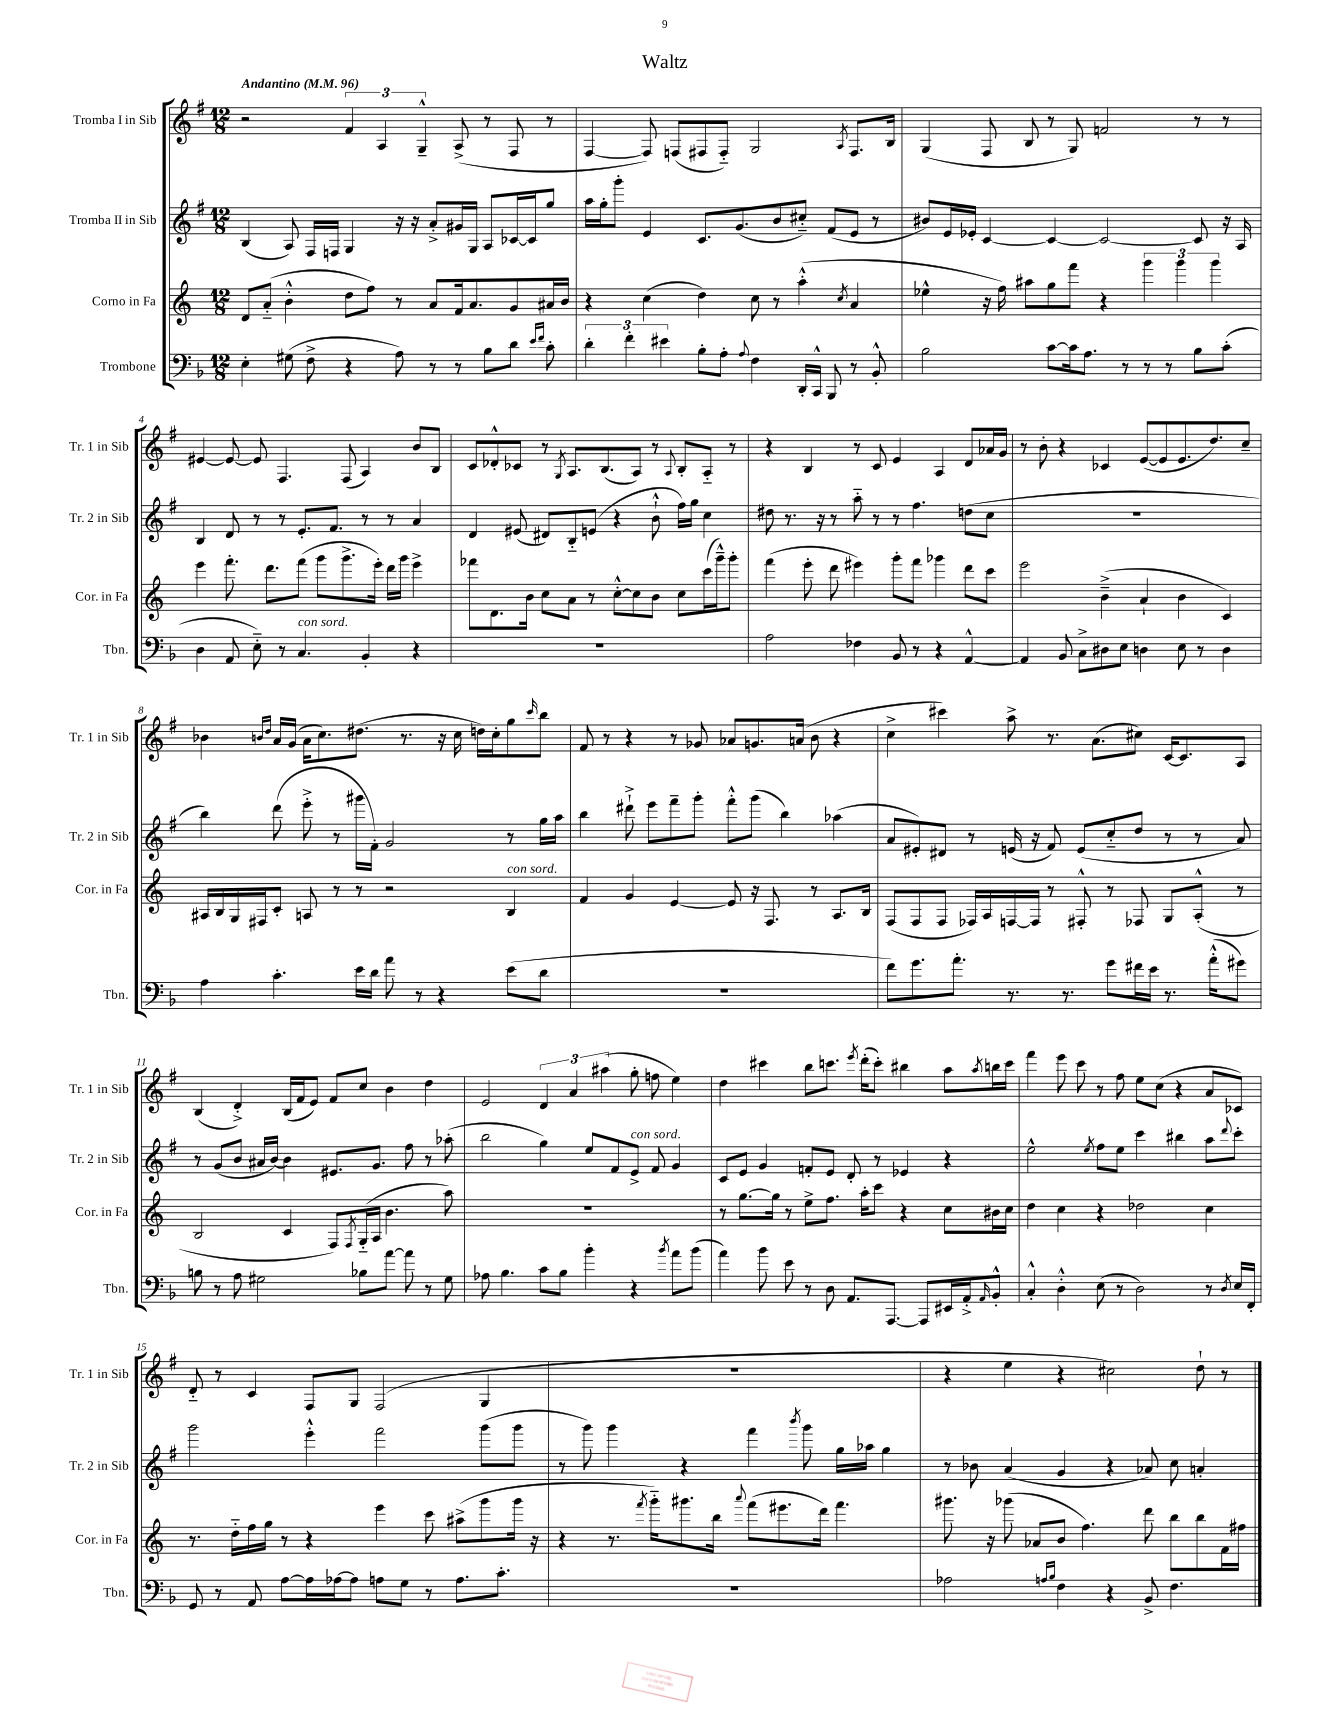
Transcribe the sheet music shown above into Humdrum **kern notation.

**kern	**kern	**kern	**kern
*part4	*part3	*part2	*part1
*staff4	*staff3	*staff2	*staff1
*I"Trombone	*I"Corno in Fa	*I"Tromba II in Sib	*I"Tromba I in Sib
*I'Tbn.	*I'Cor. in Fa	*I'Tr. 2 in Sib	*I'Tr. 1 in Sib
*clefF4	*clefG2	*clefG2	*clefG2
*k[b-]	*k[]	*k[f#]	*k[f#]
*M12/8	*M12/8	*M12/8	*M12/8
*MM96	*MM96	*MM96	*MM96
=1	=1	=1	=1
!	!	!	!LO:TX:a:B:t=Andantino
4E'\	8d/L	(4B/	2r
.	(8a/J	.	.
(8G#X\	4b'^^\	8A/)	.
8F^\	.	16F#/LL	.
.	.	16Fn/JJ	.
4r	8dd\L	4G/	6f#/
.	8ff\J)	.	.
.	.	.	6A/
8A\)	8r	16r	.
.	.	16r	.
.	.	.	6G~^^/
8r	8a/L	8a'^/L	.
8r	16f/k	16g#X/L	(8A^/
.	8.a/	16G/JJ	.
8B-\L	.	8A/L	8r
8d\J	8g/	[16c-X/L	8F#/
.	.	16c-/J]	.
16qqe/LL	.	.	.
16qqf/JJ	.	.	.
8c'\	16a#X/L	8gg/J	8r
.	16b/JJ	.	.
=2	=2	=2	=2
6d'\	4r	16aa\LL	[4F#/
.	.	16gg'\J	.
.	.	8ggg'\J	.
6f'\	.	.	.
.	(4cc\	4e/	8F#/])
6e#X\	.	.	.
.	.	.	(8Fn/L
8B-'\L	4dd\)	8.c/L	8F#X/
8A'\J	.	.	8F#/J)
.	.	(8.g/	.
8qqA/	.	.	.
4F\	8cc\	.	2G/
.	8r	8b/	.
16DD'/LL	(4aa'^^\	8cc#X/J)	.
16CC^^/JJ	.	.	.
8BBB-/	.	(8f#/L	.
.	8qcc/	.	8qA/
8r	4a/	8e/J	8.F#/L
8BB-'^^/	.	8r	.
.	.	.	16B/Jk
=3	=3	=3	=3
2B-\	4ee-X^^\	8b#X/L)	(4G/
.	.	16e/L	.
.	.	16e-X'/JJ	.
.	16r	[4c/	8F#/
.	16ff\)	.	.
.	8aa#X\L	.	8B/
[8c\L	8gg\	4c/_	8r
16c\k]	8fff\J	.	8G/)
8.A\J	.	.	.
.	4r	2c/_	2fn/
8r	.	.	.
8r	6ggg\	.	.
8r	.	.	.
.	6ggg\	.	.
8B-\L	.	8c/]	8r
.	6ggg\	.	.
(8c'\J	.	16r	8r
.	.	16A/	.
!!LO:LB:g=z
=4	=4	=4	=4
4D\	4eee\	4B/	[4e#X/
8AA/	8.fff'\	8d/	8e#/_
8E\)	.	8r	8e#/]
.	8.ddd\L	.	.
8r	.	8r	4.F#/
!LO:TX:a:i:t=con sord.	!	!	!
4.C/	(8fff\J	8.e'/L	.
.	8ggg\L	.	.
.	.	8.f#/J	.
.	8.ggg^\	.	(8F#/
4BB-'/	.	8r	4A/)
.	16eee'\Jk)	.	.
.	16ddd\LL	8r	.
.	16ggg\JJ	.	.
4r	4eee^\	4a/	8b/L
.	.	.	8B/J
=5	=5	=5	=5
1.r	8fff-X\L	4d/	8c/L
.	8.d\	.	8d-X'^^/
.	.	(8e#X/	8c-X/J
.	16b\Jk	.	.
.	8cc\L	8d#X/L)	8r
.	.	.	8qG/
.	8a\J	8B/	8.A/L
.	8r	(8en/J	.
.	.	.	(8.B/
.	[8cc'^^\L	4r	.
.	8cc\]	.	8A/J)
.	8b\J	8b`^^\	8r
.	.	.	8qqA/
.	8cc\L	16ff#\LL)	8B'/L
.	.	16gg\JJ	.
.	(16ccc\L	4cc\	8A/J
.	16ggg~^^\J)	.	.
.	8ggg'\J	.	8r
=6	=6	=6	=6
2A\	(4fff\	8dd#X\	4r
.	.	8.r	.
.	8eee'\	.	4B/
.	.	16r	.
.	8ddd\	8r	.
4F-X\	4eee#X\)	8aa\	8r
.	.	8r	8c/
8BB-/	8ggg'\L	8r	4e/
8r	8fff\J	4.ff#\	.
4r	4ggg-X\	.	4A/
[4AA^^/	8ddd\L	(8ddn\L	8d/L
.	8ccc\J	8cc\J	16a-X/L
.	.	.	16g/JJ
=7	=7	=7	=7
4AA/]	2eee\	1.r	8r
.	.	.	8b'\
8BB-/	.	.	4r
8C^\L	.	.	.
8D#X\	(4b~^\	.	4c-X/
8E\J	.	.	.
4Dn\	4a`/	.	([8e/L
.	.	.	8e/]
8E\	4b\	.	8.e/
8r	.	.	.
.	.	.	8.dd/)
4D\	4c/)	.	.
.	.	.	8cc~/J
!!LO:LB:g=z
=8	=8	=8	=8
4A\	16A#X/LL	4bb\)	4b-X\
.	16B/	.	.
.	16G/	.	.
.	16F#X/J	.	.
.	.	.	16qqbn/LL
.	.	.	16qqdd/JJ
4.c'\	8c'/J	(8ddd\	16a/LL
.	.	.	(16g/JJ
.	8An/	8eee'^\	16a\KL
.	.	.	8.cc\)
.	8r	8r	.
16e\LL	8r	16ggg#X\LL	(8.dd#X\J
16d\JJ	.	16f#'\JJ)	.
8a\	2r	2g/	.
.	.	.	8.r
8r	.	.	.
4r	.	.	16r
.	.	.	16cc\
.	.	.	16ddn\LL)
.	.	.	16cc'\J
!	!LO:TX:a:i:t=con sord.	!	!
(8e\L	4B/	8r	8gg\
.	.	.	16qqccc/
8d\J	.	16gg\LL	8bb\J
.	.	16aa\JJ	.
=9	=9	=9	=9
1.r	4f/	4bb\	8f#/
.	.	.	8r
.	4g/	8ddd#X`^\	4r
.	.	8eee\L	.
.	[4e/	8fff#~\	8r
.	.	8ggg'\J	8g-X/
.	8e/]	8fff#'^^\L	8a-X/L
.	16r	(8ggg\J	8.gn/
.	8.F/	.	.
.	.	4bb\)	.
.	.	.	(16an/Jk
.	8r	.	8b\
.	8.A/L	(4aa-X\	4r
.	16B/Jk	.	.
=10	=10	=10	=10
8f\L)	(8F/L	8a/L	4cc^\
8.g\	8F/	8e#X'/)	.
.	8F/J	8d#X/J	4ccc#X\)
8.a'\J	.	.	.
.	16F-X/LL)	8r	.
.	16A/	.	.
8.r	[16Fn/	(16en/	8aa^\
.	16F/JJ]	16r	.
.	8r	8f#/)	8.r
8.r	.	.	.
.	8F#X'^^/	(8e/L	.
.	.	.	(8.a\L
8g\L	8r	8cc/	.
16f#X\L	8F-X/	8dd/J	8cc#X\J)
16e\JJ	.	.	.
8.r	8G/L	8r	[16c/KL
.	.	.	8.c/]
.	(8A'^^/J	8r	.
(16a'^^\KL	.	.	.
8g#X\J)	8r	8a/)	8A/J
!!LO:LB:g=z
=11	=11	=11	=11
8Bn\	2B/	8r	(4B/
8r	.	(8g/L	.
8A\	.	8b/J	4d'^/)
2G#X\	.	16a#X/LL	.
.	.	[16b/JJ)	.
.	4c/	4b\]	(16B/LL
.	.	.	16f#/J
.	.	.	8e/J)
.	8F/L)	8.e#X/L	8f#/L
.	8qF/	.	.
8B-X\L	(16G/L	.	8cc/J
.	16A/JJ	8.g/J	.
[8a\J	4.b\	.	4b\
8a\]	.	8ff#\	.
8r	.	8r	4dd\
8G#\	8aa\)	(8aa-X'\	.
=12	=12	=12	=12
8A-X\	1.r	2bb\	2e/
4.B-\	.	.	.
8c\L	.	4gg\)	6d/
8B-\J	.	.	.
.	.	.	6a/
4b-'\	.	8ee/L	.
.	.	.	(6aa#X\
.	.	8f#/	.
!	!	!LO:TX:a:i:t=con sord.	!
4r	.	8e^/J	8gg'\
.	.	8f#/	8ffn\
8qb-/	.	.	.
8a\L	.	4g/	4ee\)
(8b-\J	.	.	.
=13	=13	=13	=13
4a\)	8r	8c/L	4dd\
.	[8.gg\L	8e/J	.
8b-\	.	4g/	4ccc#X\
.	16gg\Jk]	.	.
8e\	8r	.	.
8r	8ee^\L	8fn'/L	8bb\L
8D\	8.ff\J	8e/J	8.cccn\J
8.AA/L	.	8d'/	.
.	.	.	8qeee/
.	16aa'\KL	.	(16ddd'\KL
.	8ccc\J	8r	8ccc'\J)
[8.AAA/J	.	.	.
.	4r	4e-X/	4bb#X\
8AAA/L]	.	.	.
16EE#X/L	8cc\L	4r	8aa\L
16AA'^/J	.	.	.
16qqAA/	.	.	8qaa/
8BB-'^^/J	16b#X\L	.	16bbn\L
.	16cc\JJ	.	16ccc\JJ
=14	=14	=14	=14
4C'^^/	4dd\	2ee^^\	4fff#\
4D'^^\	4cc\	.	8eee\
.	.	.	8ccc\
.	.	8qee/	.
(8E\	4r	8ff#\L	8r
8r	.	8ee\J	8ff#\
2D\)	2dd-X\	4ccc\	8ee\L
.	.	.	(8cc\J
.	.	4bb#X\	4r
8r	4cc\	8aa\L	8a/L
8qD/	.	8qqddd/	.
16E/LL	.	8ccc'\J	8c-X/J)
16FF'/JJ	.	.	.
!!LO:LB:g=z
=15	=15	=15	=15
8GG/	8.r	2ggg\	8d/
8r	.	.	8r
.	16dd\LL	.	.
8AA/	16ff\	.	4c/
.	16gg\JJ	.	.
[8A\L	8r	.	.
16A\L]	4r	4eee'^^\	8F#/L
[16A-X\J	.	.	.
8A-\J]	.	.	8G/J
8An\L	4eee\	2fff#\	(2F#/
8G\J	.	.	.
8r	8ccc\	.	.
8.A\L	(8aa#X^\L	.	.
.	8ggg\	(8ggg\L	4G/
8.c'\J	.	.	.
.	16ggg\Jk	8ggg\J	.
.	16r	.	.
=16	=16	=16	=16
1.r	4r	8r	1.r
.	.	8ggg\)	.
.	8.r	4ggg\	.
.	8qfff/	.	.
.	16ggg\KL)	.	.
.	8.ggg#X\	4r	.
.	16bb\Jk	.	.
.	8qqaaa/	.	.
.	(8fff\L	4fff#\	.
.	8.eee#X\	.	.
.	.	8qbbb/	.
.	.	8ggg\	.
.	16ddd\Jk)	.	.
.	4.fff\	16gg\LL	.
.	.	16aa-X\JJ	.
.	.	4gg\	.
=17	=17	=17	=17
2A-X\	8.ggg#X\	8r	4r
.	.	8b-X\	.
.	16r	.	.
.	(8ggg-X\	(4a/	4ee\
.	8a-X/L	.	.
16qqAn/LL	.	.	.
16qqB-/JJ	.	.	.
4F\	8b/J	4g/	4r
.	4.ff\)	.	.
4r	.	4r	2cc#X\)
8BB-^/	8ddd\	8a-X/)	.
4.F\	8bb\L	8cc\	.
.	8bb\	4an'/	8dd`\
.	16f\L	.	8r
.	16ff#X\JJ	.	.
==	==	==	==
*-	*-	*-	*-
